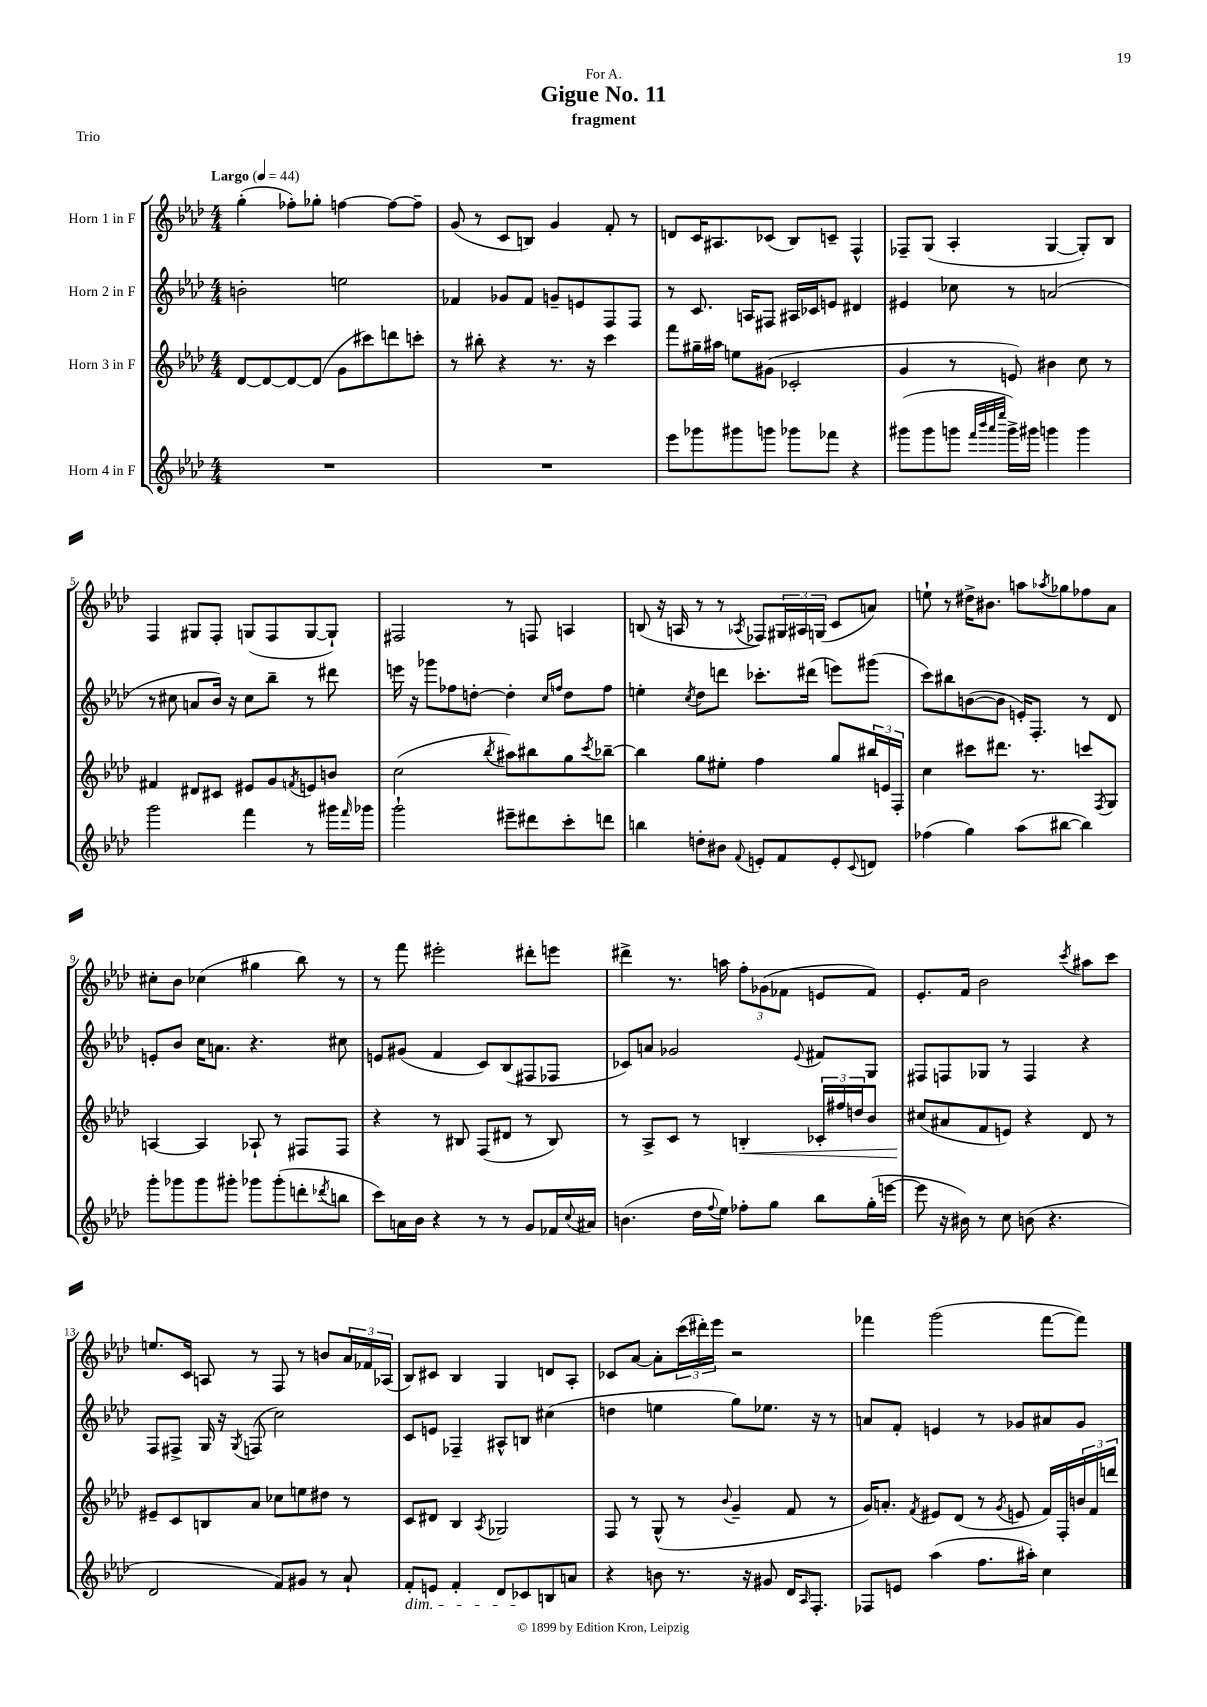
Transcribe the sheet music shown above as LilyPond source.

\header { title = "Gigue No. 11" subtitle = "fragment" dedication = "For A." piece = "Trio" }
<<
\new StaffGroup <<
\new Staff = "s0" \with { instrumentName = "Horn 1 in F" } {
    \clef treble \key aes \major \numericTimeSignature \time 4/4 \tempo "Largo" 4 = 44
    g''4-.( fes''8-.) ges''8-. f''4~ f''8~ f''8-- |
    g'8( r8 c'8 b8) g'4 f'8-. r8 |
    d'8 c'16 ais8. ces'8( bes8) c'8-- f4-^ |
    fes8-- g8( aes4-. g4~ g8-.) bes8 |
    f4 gis8 f8-. g8( f8 g8~ g8-!) |
    fis2 r8 f8 a4 |
    b8( r16 a16 r8 r8 \acciaccatura { aes8 } fes8) \tuplet 3/2 { gis16 ais16 g16( } c'8 a'8) |
    e''8-! r8 dis''16-> bis'8. a''8 \acciaccatura { aes''8 } ges''8 fes''8 aes'8 |
    cis''8-. bes'8 ces''4( gis''4 bes''8) r8 |
    r8 f'''8 eis'''2-. dis'''8-. e'''8 |
    dis'''4-> r8. a''16 \tuplet 3/2 { f''8-. ges'8( fes'8 } e'8 fes'8) |
    ees'8.-. f'16 bes'2 \acciaccatura { c'''8 } ais''8 c'''8 |
    e''8. c'16 a8 r8 f8 r8 b'8 \tuplet 3/2 { aes'16 fes'16 aes16( } |
    bes8) cis'8 bes4 g4 d'8 aes8-. |
    ces'8 aes'8~ aes'8-. \tuplet 3/2 { c'''16( dis'''16-.) ees'''16 } r2 |
    fes'''4 g'''2( fes'''8~ fes'''8) \bar "|." |
}
\new Staff = "s1" \with { instrumentName = "Horn 2 in F" } {
    \clef treble \key aes \major \numericTimeSignature \time 4/4
    b'2-. e''2 |
    fes'4 ges'8 fes'8 g'8-- e'8 f8 f8 |
    r8 c'8. a16 fis8 ais16 ces'16 e'8 dis'4 |
    eis'4 ces''8 r8 a'2( |
    r8 cis''8 a'8 bes'16) r16 cis''8 bes''8-- r8 dis'''8 |
    e'''16 r16 ges'''8 fes''8 d''8~-. d''4-. \grace { c''16 f''16 } d''8 f''8 |
    e''4-. \acciaccatura { c''8 } des''8 d'''8 ces'''8.-. dis'''16( e'''8) gis'''8( |
    c'''8) bis''8 b'8~( b'8 e'16-.) f8.-. r8 des'8 |
    e'8-. bes'8 c''16 a'8. r4. cis''8 |
    e'8 gis'8( f'4 c'8) bes8( fis8 fes8 |
    ces'8) a'8 ges'2 \appoggiatura { ees'8 } fis'8 g8 |
    fis8 f8 ges8 r8 f4 r4 |
    f8 fis8-> g16 r16 \acciaccatura { g8 } f8( c''2) |
    c'8 e'8 fes4-- ais8-^ b8 cis''4( |
    d''4 e''4 g''8) ees''8. r16 r8 |
    a'8 f'8-. e'4 r8 ges'8 ais'8 ges'8 \bar "|." |
}
\new Staff = "s2" \with { instrumentName = "Horn 3 in F" } {
    \clef treble \key aes \major \numericTimeSignature \time 4/4
    des'8~ des'8~ des'8~ des'8( g'8 cis'''8) d'''8 c'''8-. |
    r8 bis''8-. r4 r8. r16 c'''4 |
    f'''8 gis''16-- ais''16 e''8 gis'8( ces'2-. |
    g'4 r8 e'8) bis'4 c''8 r8 |
    fis'4 dis'8 cis'8 eis'8 g'8 \acciaccatura { f'8 } e'8 b'8 |
    c''2( \acciaccatura { bes''8 } ais''8) bis''8 g''8 \acciaccatura { c'''8 } bes''8~-- |
    bes''4 g''8 eis''8-. f''4 g''8 \tuplet 3/2 { bis''16 e'16 f16-. } |
    c''4 cis'''8 dis'''8. r8. c'''8 \acciaccatura { f8 } g8 |
    a4~ a4 aes8-! r8 fis8 fis8 |
    r4 r8 bis8 f8( dis'8 r8 bis8) |
    r8 aes8-> c'8 r8 b4-.\< \tuplet 3/2 { ces'16-. fis''16 d''16 } bes'8 |
    cis''8\!( ais'8 f'8 e'8) r4 des'8 r8 |
    eis'8-- c'8 b8 aes'8 ces''8 e''8 dis''8 r8 |
    c'8 dis'8 bes4 \acciaccatura { aes8 } ges2 |
    f8 r8 g8-^( r8 \appoggiatura { bes'8 } g'4-- f'8 r8 |
    g'16) a'8.-. \acciaccatura { f'8 } eis'8 des'8( r8 \acciaccatura { g'8 } e'8 f'16) f16-. \tuplet 3/2 { b'16 f'16 d'''16 } \bar "|." |
}
\new Staff = "s3" \with { instrumentName = "Horn 4 in F" } {
    \clef treble \key aes \major \numericTimeSignature \time 4/4
    R1 |
    R1 |
    ees'''8 ges'''8 gis'''8 g'''8 ges'''8 fes'''8 r4 |
    gis'''8( gis'''8 g'''8 \grace { f'''32 bes'''32 aes'''32 ees''''32 } g'''16->) gis'''16 g'''4 g'''4 |
    g'''2 f'''4 r8 gis'''16 \grace { f'''16 } ges'''16 |
    g'''2-! eis'''8-- dis'''8 c'''8-. d'''8 |
    b''4 d''8-. bis'8 \appoggiatura { f'8 } e'8-. f'8 e'8-. \appoggiatura { c'8 } d'8 |
    fes''4( g''4) aes''8( bis''8~ bis''4) |
    g'''8-. ges'''8 ges'''8 gis'''8-. ges'''8 ges'''8-.( d'''8-. \acciaccatura { des'''8 } b''8 |
    c'''8) a'16 bes'16 r4 r8 r8 g'8 fes'16 \appoggiatura { c''8 } ais'16 |
    b'4.( des''16 \appoggiatura { f''8 } ees''16) fes''8-. g''8 bes''8 g''16-.( e'''16~ |
    e'''8 r16 bis'16) r8 c''8 b'8( r4. |
    des'2 f'8) gis'8 r8 aes'8-! |
    f'8-.\dim e'8 f'4-. des'8 ces'8\! b8 a'8 |
    r4 b'8 r8. r16 gis'8 des'16 \grace { aes16 } f8.-. |
    fes8 e'8 aes''4( f''8. ais''16-.) c''4 \bar "|." |
}
>>
>>
